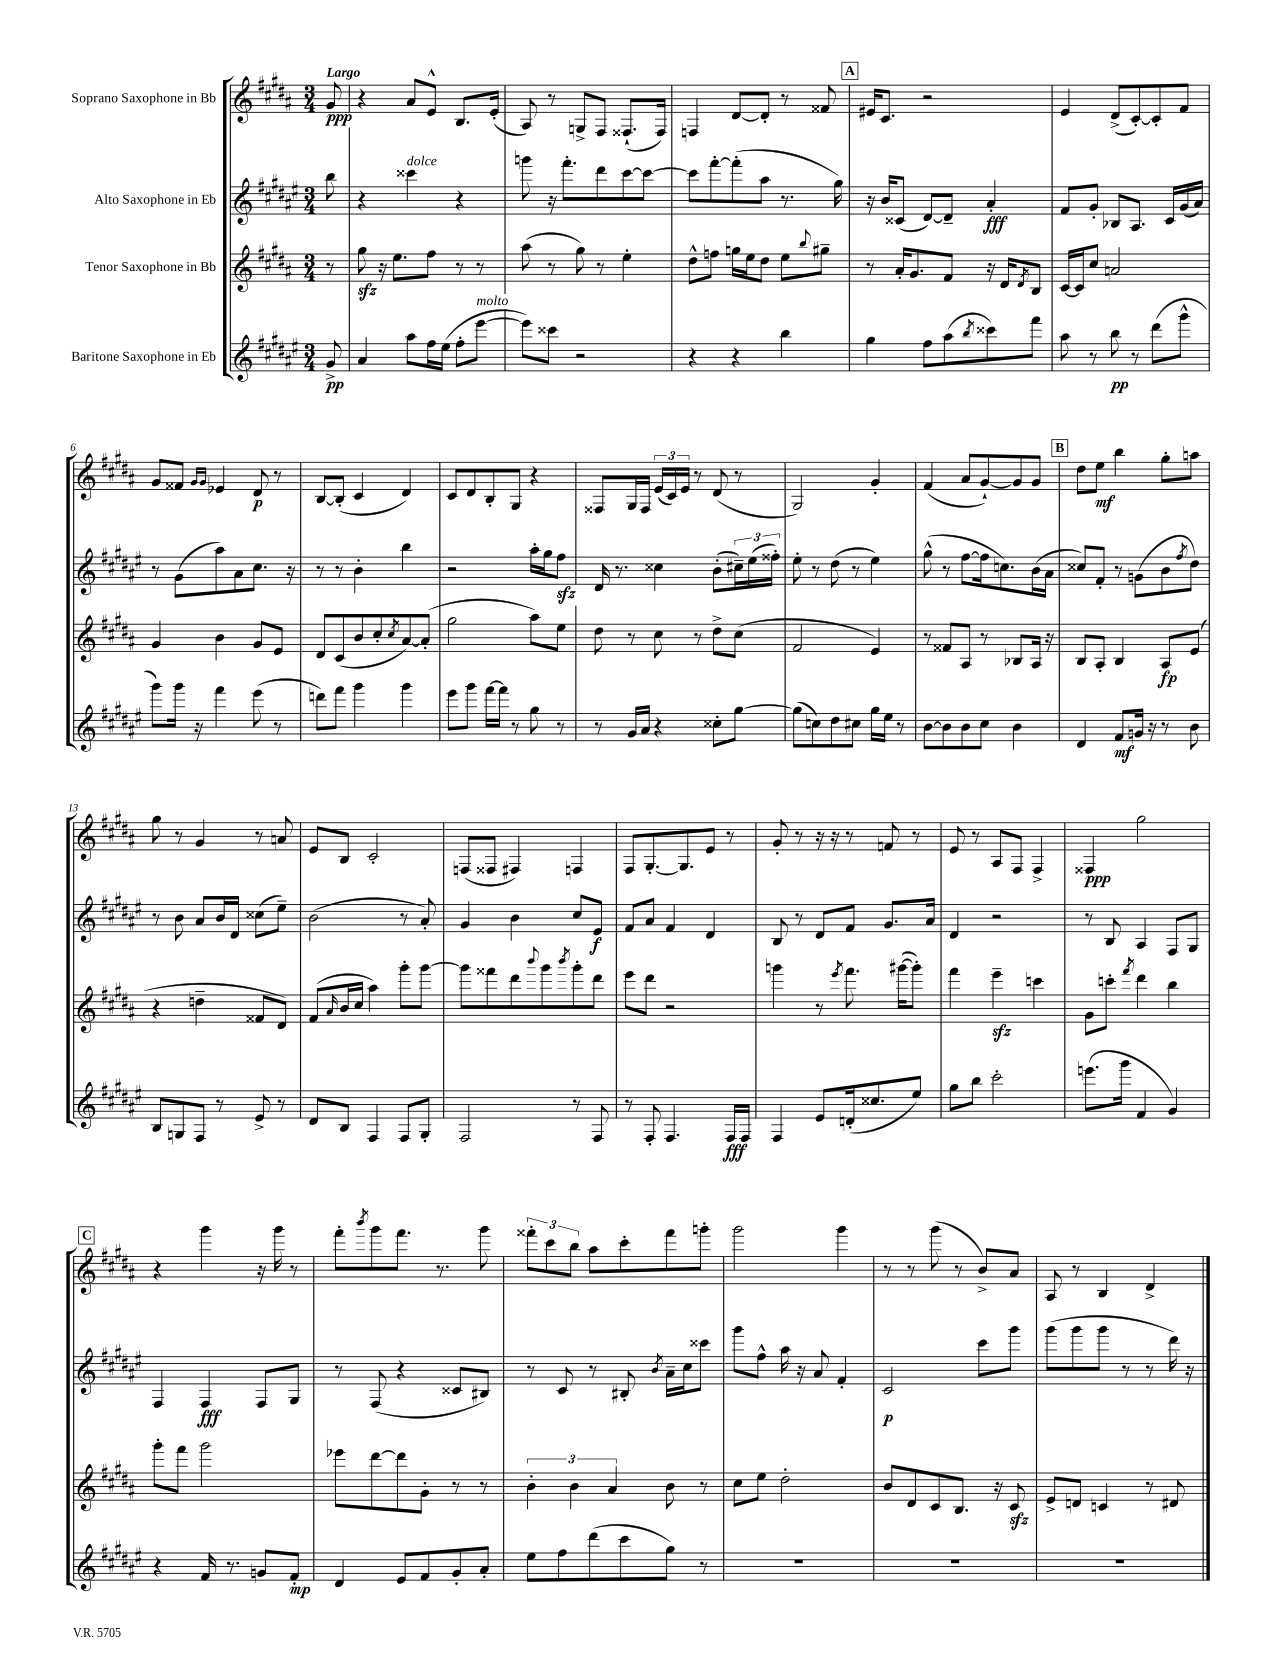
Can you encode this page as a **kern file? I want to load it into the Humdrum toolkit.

**kern	**dynam	**kern	**dynam	**kern	**dynam	**kern	**dynam
*part4	*part4	*part3	*part3	*part2	*part2	*part1	*part1
*staff4	*staff4	*staff3	*staff3	*staff2	*staff2	*staff1	*staff1
*I"Baritone Saxophone in Eb	*	*I"Tenor Saxophone in Bb	*	*I"Alto Saxophone in Eb	*	*I"Soprano Saxophone in Bb	*
*clefG2	*	*clefG2	*	*clefG2	*	*clefG2	*
*k[f#c#g#d#a#e#]	*	*k[f#c#g#d#a#]	*	*k[f#c#g#d#a#e#]	*	*k[f#c#g#d#a#]	*
*M3/4	*	*M3/4	*	*M3/4	*	*M3/4	*
=	=	=	=	=	=	=	=
!	!	!	!	!	!	!LO:TX:a:B:t=Largo	!
8g#^/	pp	8r	.	8bb\	.	8g#/	ppp
=1	=1	=1	=1	=1	=1	=1	=1
4a#/	.	8gg#zz\	.	4r	.	4r	.
.	.	16r	.	.	.	.	.
.	.	8.ee\L	.	.	.	.	.
!	!	!	!	!LO:TX:a:i:t=dolce	!	!	!
8aa#\L	.	.	.	4ccc##X\	.	8a#/L	.
16ff#\L	.	8ff#\J	.	.	.	8e^^/J	.
(16ee#\JJ	.	.	.	.	.	.	.
8ff#'\L	.	8r	.	4r	.	8.B/L	.
!LO:TX:a:i:t=molto	!	!	!	!	!	!	!
[8eee#\J	.	8r	.	.	.	.	.
.	.	.	.	.	.	(16e'/Jk	.
=2	=2	=2	=2	=2	=2	=2	=2
8eee#\L])	.	(8aa#\	.	8gggn\	.	8A#/)	.
8ccc##X\J	.	8r	.	16r	.	8r	.
.	.	.	.	8.fff#'\L	.	.	.
2r	.	8gg#\)	.	.	.	8Gn^/L	.
.	.	8r	.	8ddd#\	.	8F#/J	.
.	.	4ee'\	.	[8ccc#\	.	(8.F##X`/L	.
.	.	.	.	8ccc#\J_	.	.	.
.	.	.	.	.	.	16F##/Jk)	.
=3	=3	=3	=3	=3	=3	=3	=3
4r	.	8dd#^^\L	.	8ccc#\L]	.	4Fn/	.
.	.	8ffn\J	.	[8fff#'\	.	.	.
4r	.	16ggn\LL	.	(8fff#'\]	.	[8d#/L	.
.	.	16ee\J	.	.	.	.	.
.	.	8dd#\J	.	8aa#\J	.	8d#'/J]	.
4bb\	.	8ee\L	.	8.r	.	8r	.
.	.	8qqbb/	.	.	.	.	.
.	.	8gg#X~\J	.	.	.	8f##X/	.
.	.	.	.	16gg#\)	.	.	.
!!LO:REH:place=s1:t=A
=4	=4	=4	=4	=4	=4	=4	=4
4gg#\	.	8r	.	16r	.	16e#X/KL	.
.	.	.	.	16b/KL	.	8.c#/J	.
.	.	16a#'/KL	.	(8c##X/J	.	.	.
.	.	8.g#/	.	.	.	.	.
8ff#\L	.	.	.	[8d#/L)	.	2r	.
(8aa#\	.	8f#/J	.	8d#~/J]	.	.	.
8qbb/	.	.	.	.	.	.	.
8ccc##X\)	.	16r	.	4a#'/	fff	.	.
.	.	16d#/KL	.	.	.	.	.
.	.	8qd#/	.	.	.	.	.
8fff#\J	.	8B/J	.	.	.	.	.
=5	=5	=5	=5	=5	=5	=5	=5
8aa#\	.	[16c#/LL	.	8f#/L	.	4e/	.
.	.	16c#/J]	.	.	.	.	.
8r	.	8cc#/J	.	8g#'/J	.	.	.
8bb\	pp	2an/	.	8B-X/L	.	(8d#^/L	.
8r	.	.	.	8.A#/J	.	[8c#'/)	.
(8ddd#\L	.	.	.	.	.	8c#'/]	.
.	.	.	.	16c#/LL	.	.	.
8ggg#^^\J	.	.	.	(16g#/	.	8f#/J	.
.	.	.	.	16a#/JJ)	.	.	.
!!LO:LB:g=z
=6	=6	=6	=6	=6	=6	=6	=6
8ggg#\L)	.	4g#/	.	8r	.	8g#/L	.
16ggg#\Jk	.	.	.	(8g#\L	.	8f##X/J	.
16r	.	.	.	.	.	.	.
.	.	.	.	.	.	16qqg#/LL	.
.	.	.	.	.	.	16qqg#/JJ	.
4fff#\	.	4b\	.	8aa#\)	.	4e-X/	.
.	.	.	.	8a#\	.	.	.
(8eee#\	.	8g#/L	.	8.cc#\J	.	8d#/	p
8r	.	8e/J	.	.	.	8r	.
.	.	.	.	16r	.	.	.
=7	=7	=7	=7	=7	=7	=7	=7
8dddn\L)	.	8d#/L	.	8r	.	[8B/L	.
8fff#\J	.	(8c#/	.	8r	.	(8B'/J]	.
4ggg#\	.	8b/	.	4b'\	.	4c#/	.
.	.	8cc#'/	.	.	.	.	.
.	.	8qcc#/	.	.	.	.	.
4ggg#\	.	[8a#/)	.	4bb\	.	4d#/)	.
.	.	(8a#'/J]	.	.	.	.	.
=8	=8	=8	=8	=8	=8	=8	=8
8eee#\L	.	2gg#\	.	2r	.	8c#/L	.
8ggg#\J	.	.	.	.	.	8d#/	.
[16fff#\LL	.	.	.	.	.	8B'/	.
16fff#\JJ]	.	.	.	.	.	.	.
8r	.	.	.	.	.	8G#/J	.
8gg#\	.	8aa#\L)	.	16aa#'\LL	.	4r	.
.	.	.	.	16gg#\J	.	.	.
8r	.	8ee\J	.	8ff#zz\J	.	.	.
=9	=9	=9	=9	=9	=9	=9	=9
8r	.	8dd#\	.	16d#/	.	8F##X/L	.
.	.	.	.	8.r	.	.	.
16g#/LL	.	8r	.	.	.	16G#/L	.
16a#/JJ	.	.	.	.	.	16F##/JJ	.
4r	.	8cc#\	.	4cc##X\	.	(24e/LL	.
.	.	.	.	.	.	24c#/)	.
.	.	.	.	.	.	24e/JJ	.
.	.	8r	.	.	.	8r	.
8cc##X'\L	.	8dd#^\L	.	(8b'\L	.	(8d#/	.
[8gg#\J	.	(8cc#\J	.	24cc#X~\L)	.	8r	.
.	.	.	.	(24ee#\	.	.	.
.	.	.	.	24ff##X'\JJ)	.	.	.
=10	=10	=10	=10	=10	=10	=10	=10
(8gg#\L]	.	2f#/	.	8ee#'\	.	2G#/)	.
8ccn\)	.	.	.	8r	.	.	.
8dd#\	.	.	.	(8dd#\	.	.	.
8cc#X\J	.	.	.	8r	.	.	.
16gg#\LL	.	4e/)	.	4ee#\)	.	4g#'/	.
16ee#\JJ	.	.	.	.	.	.	.
8r	.	.	.	.	.	.	.
=11	=11	=11	=11	=11	=11	=11	=11
[8b\L	.	8r	.	(8gg#^^\	.	(4f#/	.
8b\]	.	8f##X/L	.	8r	.	.	.
8b\	.	8A#/J	.	[8ff#\L	.	8a#/L	.
8cc#\J	.	8r	.	16ff#\k]	.	[8g#`/)	.
.	.	.	.	8.ccn\)	.	.	.
4b\	.	8B-X/L	.	.	.	8g#/]	.
.	.	16A#/Jk	.	(16b\L	.	8g#/J	.
.	.	16r	.	16a#\JJ	.	.	.
!!LO:REH:place=s1:t=B
=12	=12	=12	=12	=12	=12	=12	=12
4d#/	.	8B/L	.	8cc##X/L)	.	8dd#\L	.
.	.	8A#'/J	.	8f#'/J	.	8ee\J	mf
8f#/L	mf	4B/	.	8r	.	4bb\	.
16gn/Jk	.	.	.	(8gn\L	.	.	.
16r	.	.	.	.	.	.	.
8r	.	8A#/L	fp	8b\	.	8gg#'\L	.
.	.	.	.	8qff#/	.	.	.
8b\	.	(8e/J	.	8dd#\J)	.	8aan\J	.
!!LO:LB:g=z
=13	=13	=13	=13	=13	=13	=13	=13
8B/L	.	4r	.	8r	.	8gg#\	.
8Gn/	.	.	.	8b\	.	8r	.
8F#/J	.	4ddn~\	.	8a#/L	.	4g#/	.
8r	.	.	.	16b/L	.	.	.
.	.	.	.	16d#/JJ	.	.	.
8e#^/	.	8f##X/L	.	(8cc##X\L	.	8r	.
8r	.	8d#/J)	.	8ee#~\J)	.	8an/	.
=14	=14	=14	=14	=14	=14	=14	=14
8d#/L	.	(8f#/L	.	(2b\	.	8e/L	.
.	.	16qqa#/	.	.	.	.	.
8B/J	.	16b/L	.	.	.	8B/J	.
.	.	16cc#/JJ	.	.	.	.	.
4F#/	.	4aa#\)	.	.	.	2c#'/	.
8F#/L	.	8ggg#'\L	.	8r	.	.	.
8G#'/J	.	[8ggg#\J	.	8a#'/)	.	.	.
=15	=15	=15	=15	=15	=15	=15	=15
2F#/	.	8ggg#\L]	.	4g#/	.	(8Fn/L	.
.	.	8fff##X\	.	.	.	8F##X/J	.
.	.	8ddd#\	.	4b\	.	4F#X/)	.
.	.	8qqbbb/	.	.	.	.	.
.	.	8ggg#\	.	.	.	.	.
.	.	8qbbb/	.	.	.	.	.
8r	.	8ggg#'\	.	8cc#/L	.	4Fn/	.
8F#/	.	8ddd#\J	.	8e#/J	f	.	.
=16	=16	=16	=16	=16	=16	=16	=16
8r	.	8eee\L	.	8f#/L	.	8F#/L	.
8F#'/	.	8ddd#\J	.	8a#/J	.	[8.G#'/	.
4.F#/	.	2r	.	4f#/	.	.	.
.	.	.	.	.	.	8.G#/]	.
.	.	.	.	4d#/	.	8e/J	.
16F#/LL	fff	.	.	.	.	8r	.
16F#/JJ	.	.	.	.	.	.	.
=17	=17	=17	=17	=17	=17	=17	=17
4F#/	.	4gggn\	.	8B/	.	8g#'/	.
.	.	.	.	8r	.	8r	.
8e#/L	.	8r	.	8d#/L	.	16r	.
.	.	.	.	.	.	16r	.
.	.	8qeee/	.	.	.	.	.
(16dn'/k	.	8.fff#\	.	8f#/J	.	8r	.
8.cc##X/	.	.	.	.	.	.	.
.	.	.	.	8.g#/L	.	8fn/	.
.	.	([16ggg#X\KL	.	.	.	.	.
8ee#/J)	.	8ggg#'\J])	.	.	.	8r	.
.	.	.	.	16a#/Jk	.	.	.
=18	=18	=18	=18	=18	=18	=18	=18
8gg#\L	.	4fff#\	.	4d#/	.	8e/	.
8bb\J	.	.	.	.	.	8r	.
2ccc#'\	.	4eeezz~\	.	2r	.	8A#/L	.
.	.	.	.	.	.	8F#/J	.
.	.	4cccn\	.	.	.	4F#^/	.
=19	=19	=19	=19	=19	=19	=19	=19
(8.eeen\L	.	8g#\L	.	8r	.	4F##X/	ppp
.	.	8cccn'\J	.	8B/	.	.	.
16ggg#\Jk	.	.	.	.	.	.	.
.	.	8qfff#/	.	.	.	.	.
4f#/	.	4ddd#\	.	4A#/	.	2gg#\	.
4g#/)	.	4bb\	.	8F#/L	.	.	.
.	.	.	.	8G#/J	.	.	.
!!LO:LB:g=z
!!LO:REH:place=s1:t=C
=20	=20	=20	=20	=20	=20	=20	=20
4r	.	8ggg#'\L	.	4F#/	.	4r	.
.	.	8fff#\J	.	.	.	.	.
16f#/	.	2ggg#\	.	4F#/	fff	4ggg#\	.
8.r	.	.	.	.	.	.	.
8gn/L	.	.	.	8F#/L	.	16r	.
.	.	.	.	.	.	16ggg#\	.
8f#'/J	mp	.	.	8G#/J	.	8r	.
=21	=21	=21	=21	=21	=21	=21	=21
4d#/	.	8eee-X\L	.	8r	.	8fff#'\L	.
.	.	.	.	.	.	8qbbb/	.
.	.	[8ddd#\	.	(8F#/	.	8ggg#\	.
8e#/L	.	8ddd#\]	.	4r	.	8.fff#\J	.
8f#/	.	8g#'\J	.	.	.	.	.
.	.	.	.	.	.	8.r	.
8g#'/	.	8r	.	8c##X/L	.	.	.
8a#'/J	.	8r	.	8B#X/J)	.	8ggg#\	.
=22	=22	=22	=22	=22	=22	=22	=22
8ee#\L	.	6b'\	.	8r	.	12fff##X'\L	.
.	.	.	.	.	.	12ccc#\	.
8ff#\	.	.	.	8c#/	.	.	.
.	.	6b\	.	.	.	12bb\J	.
(8ddd#\	.	.	.	8r	.	8aa#\L	.
.	.	6a#/	.	.	.	.	.
8ccc#\	.	.	.	8B#X'/	.	8ccc#'\	.
.	.	.	.	8qb/	.	.	.
8gg#\J)	.	8b\	.	16a#~\LL	.	8fff##\	.
.	.	.	.	16cc#\J	.	.	.
8r	.	8r	.	8ccc##X\J	.	8gggn'\J	.
=23	=23	=23	=23	=23	=23	=23	=23
2.r	.	8cc#\L	.	8ggg#\L	.	2ggg#\	.
.	.	8ee\J	.	8ff#^^\J	.	.	.
.	.	2dd#'\	.	16aa#\	.	.	.
.	.	.	.	16r	.	.	.
.	.	.	.	8a#/	.	.	.
.	.	.	.	4f#'/	.	4ggg#\	.
=24	=24	=24	=24	=24	=24	=24	=24
2.r	.	8b/L	.	2c#/	p	8r	.
.	.	8d#/	.	.	.	8r	.
.	.	8c#/	.	.	.	(8ggg#\	.
.	.	8.B/J	.	.	.	8r	.
.	.	.	.	8ccc#\L	.	8b^/L)	.
.	.	16r	.	.	.	.	.
.	.	8c#zz/	.	8ggg#\J	.	8a#/J	.
=25	=25	=25	=25	=25	=25	=25	=25
2.r	.	8e^/L	.	(8ggg#\L	.	8A#/	.
.	.	8dn/J	.	8ggg#\	.	8r	.
.	.	4cn/	.	8ggg#\J	.	4B/	.
.	.	.	.	8r	.	.	.
.	.	8r	.	8r	.	4d#^/	.
.	.	8d#X/	.	16ddd#\)	.	.	.
.	.	.	.	16r	.	.	.
==	==	==	==	==	==	==	==
*-	*-	*-	*-	*-	*-	*-	*-
